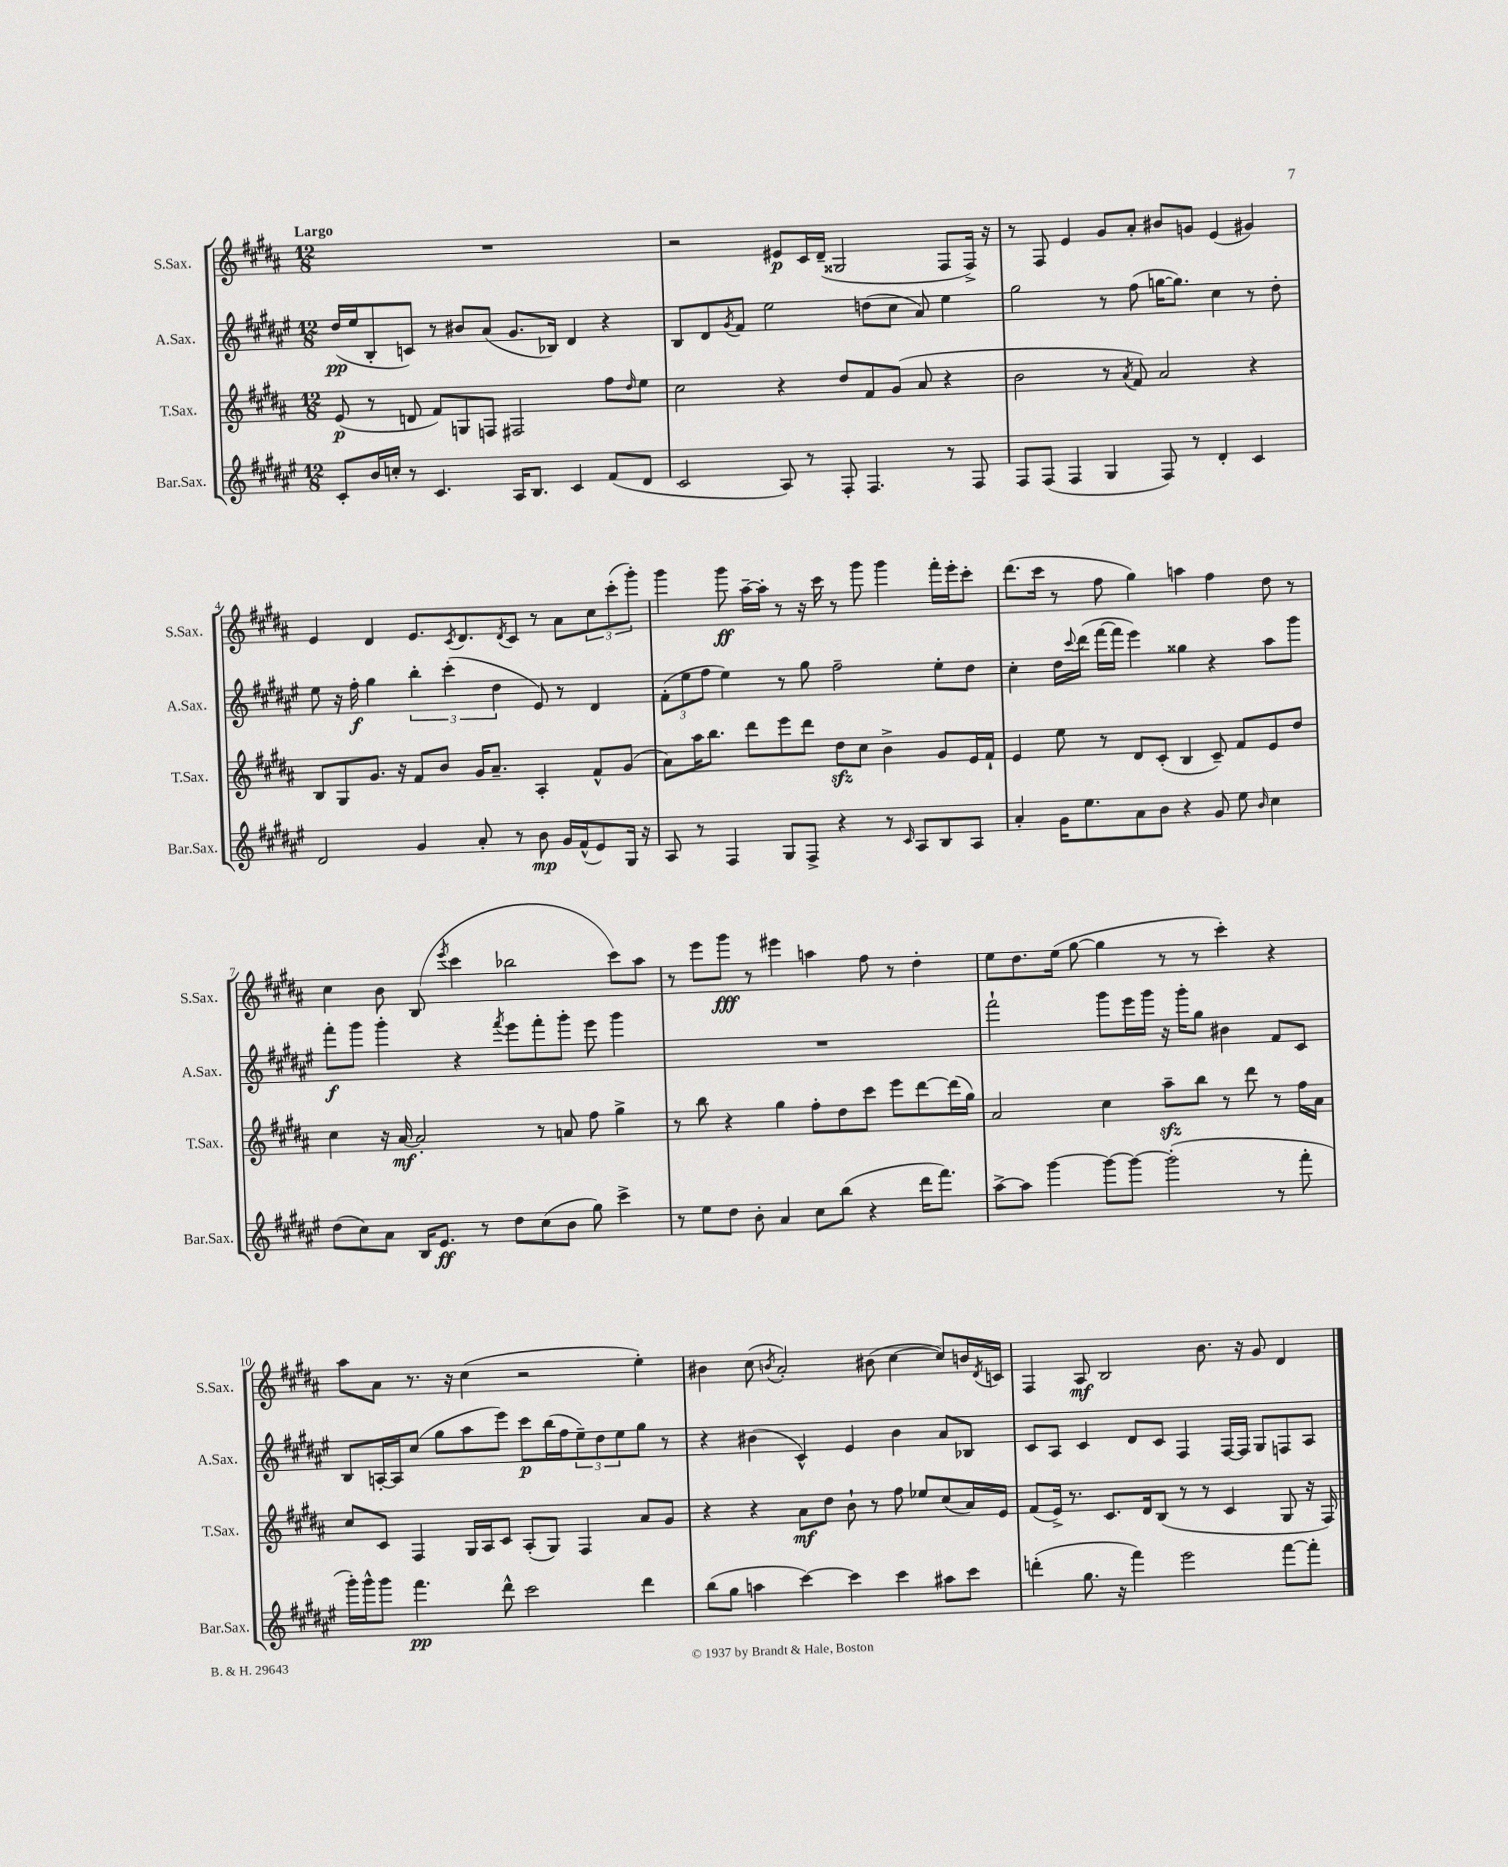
<<
\new StaffGroup <<
\new Staff = "s0" \with { instrumentName = "S.Sax." shortInstrumentName = "S.Sax." } {
    \clef treble \key b \major \numericTimeSignature \time 12/8 \tempo "Largo"
    R1. |
    r2 eis'8\p cis'16 dis'16--( gisis2 fis8 fis16->) r16 |
    r8 fis8 e'4 gis'8 ais'8-. bis'8 g'8 e'4( gis'4) |
    e'4 dis'4 e'8. \acciaccatura { cis'8 } dis'8. \acciaccatura { dis'8 } cis'8 r8 ais'8 \tuplet 3/2 { cis''8 cis'''8-.( gis'''8-.) } |
    gis'''4 gis'''8\ff ais''16~-- ais''16-. r8 r16 cis'''16 r8 gis'''8 gis'''4 fis'''16-. e'''16-. cis'''8-. |
    dis'''8.( cis'''16 r8 fis''8 gis''4) a''4 fis''4 dis''8 r8 |
    cis''4 b'8 b8( \acciaccatura { e'''8 } cis'''4 bes''2 cis'''8) ais''8 |
    r8 e'''8 gis'''8\fff r8 eis'''4 a''4 fis''8 r8 dis''4-. |
    e''8 dis''8. e''16( gis''8~ gis''4 r8 r8 cis'''4-.) r4 |
    ais''8 ais'8 r8. r16 cis''4( r2 e''4-.) |
    bis'4 cis''8( \acciaccatura { b'8 } ais'2-.) bis'8( cis''4~ cis''8) b'16 \acciaccatura { dis'8 } c'16 |
    fis4 ais8\mf b2 b'8. r16 gis'8 dis'4 \bar "|." |
}
\new Staff = "s1" \with { instrumentName = "A.Sax." shortInstrumentName = "A.Sax." } {
    \clef treble \key fis \major \numericTimeSignature \time 12/8
    dis''16\pp( eis''16 b8-. c'8) r8 bis'8 ais'8( gis'8. bes16) dis'4 r4 |
    b8 dis'8 \acciaccatura { gis'8 } fis'8 eis''2 d''8( cis''8 ais'8) eis''4 |
    gis''2 r8 fis''8( g''16~ g''8.) cis''4 r8 dis''8-. |
    eis''8 r16 fis''16-.\f gis''4 \tuplet 3/2 { b''4-. cis'''4-.( dis''4 } eis'8) r8 dis'4 |
    \tuplet 3/2 { fis'8-.( eis''8 fis''8 } eis''4) r8 gis''8 fis''2-- eis''8-. dis''8 |
    cis''4-. dis''16 \appoggiatura { cis'''8 } dis'''16( fis'''16~ fis'''16 eis'''4) gisis''4 r4 ais''8 gis'''8 |
    fis'''8-.\f gis'''8 gis'''4-. r4 \acciaccatura { fis'''8 } eis'''8 fis'''8-. gis'''8-. eis'''8 gis'''4 |
    R1. |
    fis'''2-! gis'''8 eis'''16 gis'''16 r16 gis'''16-. gis''8 bis'4 fis'8 cis'8 |
    b8 a16~-. a16 cis''8( gis''8 ais''8 eis'''8) cis'''8\p b''16( fis''16 \tuplet 3/2 { eis''8--) dis''8 eis''8 } gis''8 r8 |
    r4 bis'4( cis'4-^) eis'4 bis'4 ais'8 bes8 |
    cis'8 ais8 cis'4 dis'8 cis'8 fis4 fis16~ fis16 gis8 f8 ais8 \bar "|." |
}
\new Staff = "s2" \with { instrumentName = "T.Sax." shortInstrumentName = "T.Sax." } {
    \clef treble \key b \major \numericTimeSignature \time 12/8
    e'8\p( r8 d'8 fis'8) g8 f8 fis2 fis''8 \grace { dis''16 } e''8 |
    cis''2 r4 dis''8 fis'8 gis'8( ais'8 r4 |
    b'2 r8 \acciaccatura { ais'8 } fis'8) ais'2 r4 |
    b8 gis8 gis'8. r16 fis'8 b'8 gis'16 ais'8.-- ais4-. fis'8-^ gis'8( |
    ais'8) ais''16 b''8. dis'''8 e'''8 dis'''8 dis''8\sfz cis''8 b'4-> gis'8 e'16 fis'16-! |
    e'4 e''8 r8 dis'8 cis'8-.( b4 cis'8--) fis'8 e'8 dis''8 |
    cis''4 r16 ais'16~\mf ais'2-. r8 a'8 fis''8 gis''4-> |
    r8 b''8 r4 gis''4 fis''8-. dis''8 cis'''8 e'''8 dis'''8~ dis'''16( gis''16) |
    ais'2 cis''4 ais''8--\sfz b''8 r8 dis'''8 r8 fis''16 ais'16 |
    cis''8 cis'8 fis4 gis16 ais16 cis'8 ais8-.( gis8) fis4 ais'8 gis'8 |
    r4 r4 ais'8\mf dis''8 b'8-! r8 fis''8 ees''8 cis''8( ais'16) e'16 |
    fis'8( e'16->) r8. cis'8. dis'16 b8( r8 r8 cis'4 gis8 r16 fis16) \bar "|." |
}
\new Staff = "s3" \with { instrumentName = "Bar.Sax." shortInstrumentName = "Bar.Sax." } {
    \clef treble \key fis \major \numericTimeSignature \time 12/8
    cis'8-. b'16 c''16-. r8 cis'4. ais16 b8. cis'4 fis'8( dis'8 |
    cis'2 ais8) r8 fis8-. fis4. r8 fis8 |
    fis8 fis8( fis4 gis4 fis8) r8 dis'4-. cis'4 |
    dis'2 gis'4 ais'8-. r8 b'8\mp gis'16 fis'16-^( eis'8) gis16 r16 |
    ais8 r8 fis4 gis8 fis8-> r4 r8 \grace { cis'16 } ais8 b8 ais8 |
    ais'4-. gis'16 eis''8. ais'8 b'8 r4 gis'8 eis''8 \grace { b'16 } cis''4 |
    dis''8( cis''8) ais'8 b16 eis'8.\ff r8 dis''8 cis''8( b'8 gis''8) cis'''4-> |
    r8 eis''8 dis''8 b'8-. ais'4 cis''8 b''8( r4 dis'''16 fis'''8.) |
    ais''8~-> ais''8 gis'''4~ gis'''8~ gis'''8~ gis'''2-.( r8 fis'''8-. |
    gis'''16-.) gis'''16-^ gis'''8 fis'''4.\pp dis'''8-^ cis'''2 dis'''4 |
    b''8( gis''8 a''4 cis'''4~) cis'''4 cis'''4 ais''8 cis'''8 |
    d'''4-.( gis''8. r16 fis'''4) eis'''2 fis'''8~ fis'''8-. \bar "|." |
}
>>
>>
